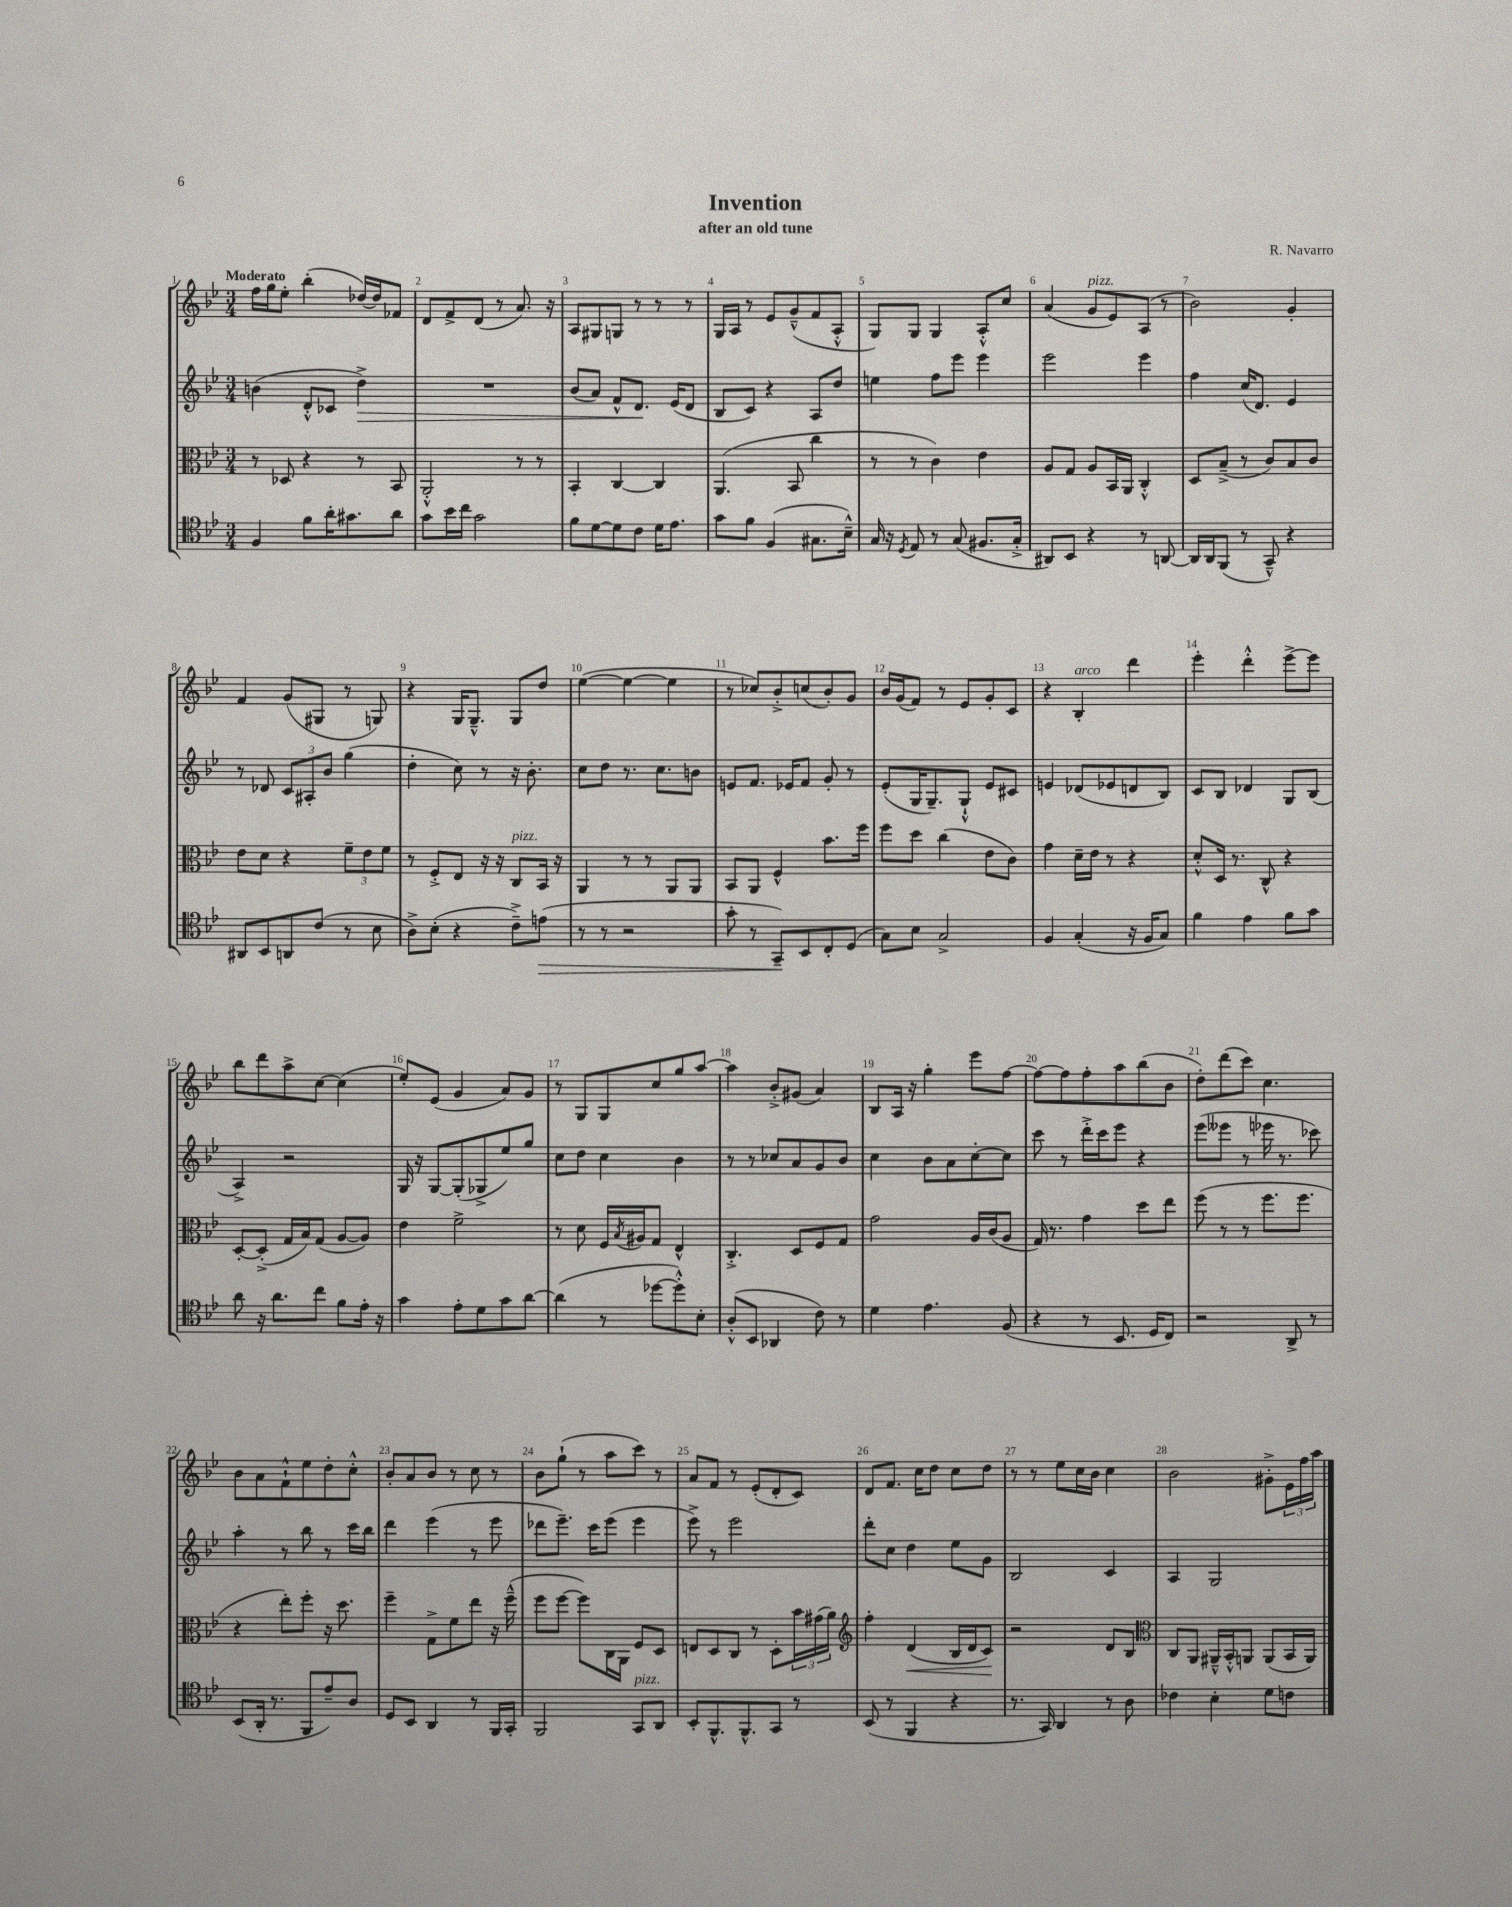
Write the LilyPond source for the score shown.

\header { title = "Invention" composer = "R. Navarro" subtitle = "after an old tune" }
<<
\new StaffGroup <<
\new Staff = "s0" {
    \clef treble \key bes \major \numericTimeSignature \time 3/4 \tempo "Moderato"
    f''16 g''16 ees''8-. bes''4-.( des''16~) des''16 fes'8 |
    d'8 f'8-> d'8( r8 a'8.) r16 |
    a8 gis8 g8 r8 r8 r8 |
    g16 a16 r8 ees'8 g'8---^( f'8 a8-.-^ |
    g8) g8 g4 a8-.-^ c''8 |
    a'4( g'8^\markup { \italic "pizz." } ees'8) a8( r8 |
    bes'2) g'4-. |
    f'4 g'8( gis8 r8 g8) |
    r4 g16 g8.---^ g8 d''8 |
    ees''4~( ees''4~ ees''4 |
    r8 ces''8) bes'8-.-> c''8( bes'8-.) g'8 |
    bes'16 g'16( f'8) r8 ees'8 g'8-. c'8 |
    r4 bes4-.^\markup { \italic "arco" } d'''4 |
    ees'''4-. d'''4-.-^ ees'''8~-> ees'''8 |
    bes''8 d'''8 a''8-> c''8~ c''4( |
    ees''8-.) ees'8( g'4 a'8) g'8 |
    r8 g8 g8 c''8 g''8 a''8~ |
    a''4 bes'8-.-> gis'8( a'4) |
    bes8 a16 r16 g''4-. ees'''8 f''8~ |
    f''8~ f''8 f''8-. a''8 bes''8( bes'8 |
    d''8-.) d'''8( c'''8) c''4. |
    bes'8 a'8 f'8-!-^ ees''8 d''8-. c''8-.-^ |
    bes'8-. a'8 bes'8 r8 c''8 r8 |
    bes'8 g''8-!( r8 a''8 c'''8) r8 |
    a'8 f'8 r8 ees'8-.( d'8-. c'8) |
    d'8 f'8. c''16 d''8 c''8 d''8 |
    r8 r8 ees''8 c''16 bes'16 c''4 |
    bes'2 gis'8-.-> \tuplet 3/2 { ees'16 f''16 a''16 } \bar "|." |
}
\new Staff = "s1" {
    \clef treble \key bes \major \numericTimeSignature \time 3/4
    b'4( d'8-.-^ ces'8 d''4->\>) |
    R2. |
    bes'8( a'8) f'8-^ d'8.\! ees'16( d'8 |
    bes8 c'8) r4 a8 d''8 |
    e''4 f''8 ees'''8 ees'''4 |
    ees'''2 ees'''4 |
    f''4 c''16( d'8.) ees'4 |
    r8 des'8 \tuplet 3/2 { c'8 ais8-. bes'8 } g''4( |
    d''4-. c''8) r8 r16 bes'8.-. |
    c''8 d''8 r8. c''8. b'8 |
    e'8 f'8. ees'16 f'8 g'8-. r8 |
    ees'8-.( g16 g8.--) g8-!-^ ees'8 cis'8 |
    e'4 des'8( ees'8 d'8 bes8) |
    c'8 bes8 des'4 g8 bes8( |
    a4->) r2 |
    g16 r16 g8~ g8-.( ges8-> ees''8) g''8 |
    c''8 d''8 c''4 bes'4 |
    r8 r8 ces''8 a'8 g'8 bes'8 |
    c''4 bes'8 a'8 c''8~-. c''8 |
    c'''8 r8 d'''16-.-> c'''16 ees'''8 r4 |
    ees'''8( eeses'''8 r8 ees'''16 r8. ces'''8) |
    a''4-. r8 bes''8 r8 c'''16 bes''16 |
    d'''4 ees'''4( r8 ees'''8 |
    des'''8 ees'''8.--) c'''16 ees'''8( ees'''4 |
    ees'''8->) r8 ees'''2 |
    d'''8-. c''8 d''4 ees''8 g'8 |
    bes2 c'4 |
    a4 g2 \bar "|." |
}
\new Staff = "s2" {
    \clef alto \key bes \major \numericTimeSignature \time 3/4
    r8 des8 r4 r8 bes,8 |
    a,2-.-^ r8 r8 |
    bes,4-. c4~ c4 |
    a,4.( bes,8 c''4 |
    r8 r8 c'4) ees'4 |
    a8 g8 a8 bes,16 a,16 c4-.-^ |
    d8 bes8--->( r8 c'8) bes8 c'8 |
    ees'8 d'8 r4 \tuplet 3/2 { f'8-- ees'8 f'8 } |
    r8 f8-.-> ees8 r16 r16 c8^\markup { \italic "pizz." } bes,16 r16 |
    a,4 r8 r8 a,8 a,8 |
    bes,8 a,8 f4-^ bes'8. f''16 |
    f''8 d''8 c''4( ees'8 c'8) |
    g'4 d'16-- ees'16 r8 r4 |
    d'8-.-^ d16 r8. c8-^ r4 |
    d8~-. d8-.->( g16 bes16) g8( a8~ a8) |
    ees'4 f'2-> |
    r8 d'8 f16 \acciaccatura { bes8 } ais16 g8 ees4-^ |
    c4.-.-> d8 f8 g8 |
    g'2 a16 c'16( a8 |
    g16) r8. g'4 d''8 ees''8 |
    f''8( r8 r8 f''8. f''8. |
    r4 ees''8-.) f''8-. r16 d''8. |
    f''4-- g8-> f'8 ees''8 r16 f''16---^( |
    f''8 f''8~ f''8) c16 a,16 f8 d8 |
    e8 d8 c8 r8 d8-. \tuplet 3/2 { bes'16 gis'16( a'16) } |
    \clef treble f''4-. d'4\<( bes16 d'16 c'8\!) |
    r2 d'8 bes8 |
    \clef alto c8 a,8 ais,16---^ bes,16-.-^ a,8 a,8( bes,16 a,16) \bar "|." |
}
\new Staff = "s3" {
    \clef tenor \key bes \major \numericTimeSignature \time 3/4
    f4 f'8 a'16-. gis'8. a'8 |
    g'8 bes'16 c''16 g'2 |
    f'8 d'8~ d'8 c'8 d'16 ees'8. |
    g'8 f'8 f4( gis8. bes16---^) |
    g16 r16 \acciaccatura { d8 } ees8 r8 g8( fis8. g16-.-> |
    ais,8) bes,8 r4 r8 a,8~ |
    a,16 a,16 f,8( r8 g,8---^) r4 |
    ais,8 bes,8 a,8 c'8( r8 bes8 |
    a8->) bes8-.( r4 c'8--->) e'8\>( |
    r8 r8 r2 |
    g'8-. r8 g,8--\!) bes,8 c8-. d8( |
    g8) bes8 g2-> |
    f4 g4-.( r16 f16 g8) |
    f'4 ees'4 f'8 g'8 |
    a'8 r16 a'8. c''8 f'8 ees'16-. r16 |
    g'4 ees'8-. d'8 g'8 a'8~ |
    a'4( r8 des''8~ des''8-.-^) bes8-. |
    a8-.-^( bes,8 aes,4 c'8) r8 |
    d'4 ees'4. f8( |
    r4 r8 bes,8. d16 c8) |
    r2 a,8-> r8 |
    bes,8( a,16-. r8. f,8 ees'8--) a8 |
    d8 bes,8 a,4 r8 f,16 g,16-. |
    f,2 g,8^\markup { \italic "pizz." } a,8 |
    bes,8-. f,8.-^ f,8.-^ g,8 r8 |
    bes,8( r8 f,4 r4 |
    r8. g,16) a,4 r8 a8 |
    ces'4 bes4-. d'8 c'8 \bar "|." |
}
>>
>>
\layout { \context { \Score \override BarNumber.break-visibility = ##(#f #t #t) barNumberVisibility = #all-bar-numbers-visible } }
